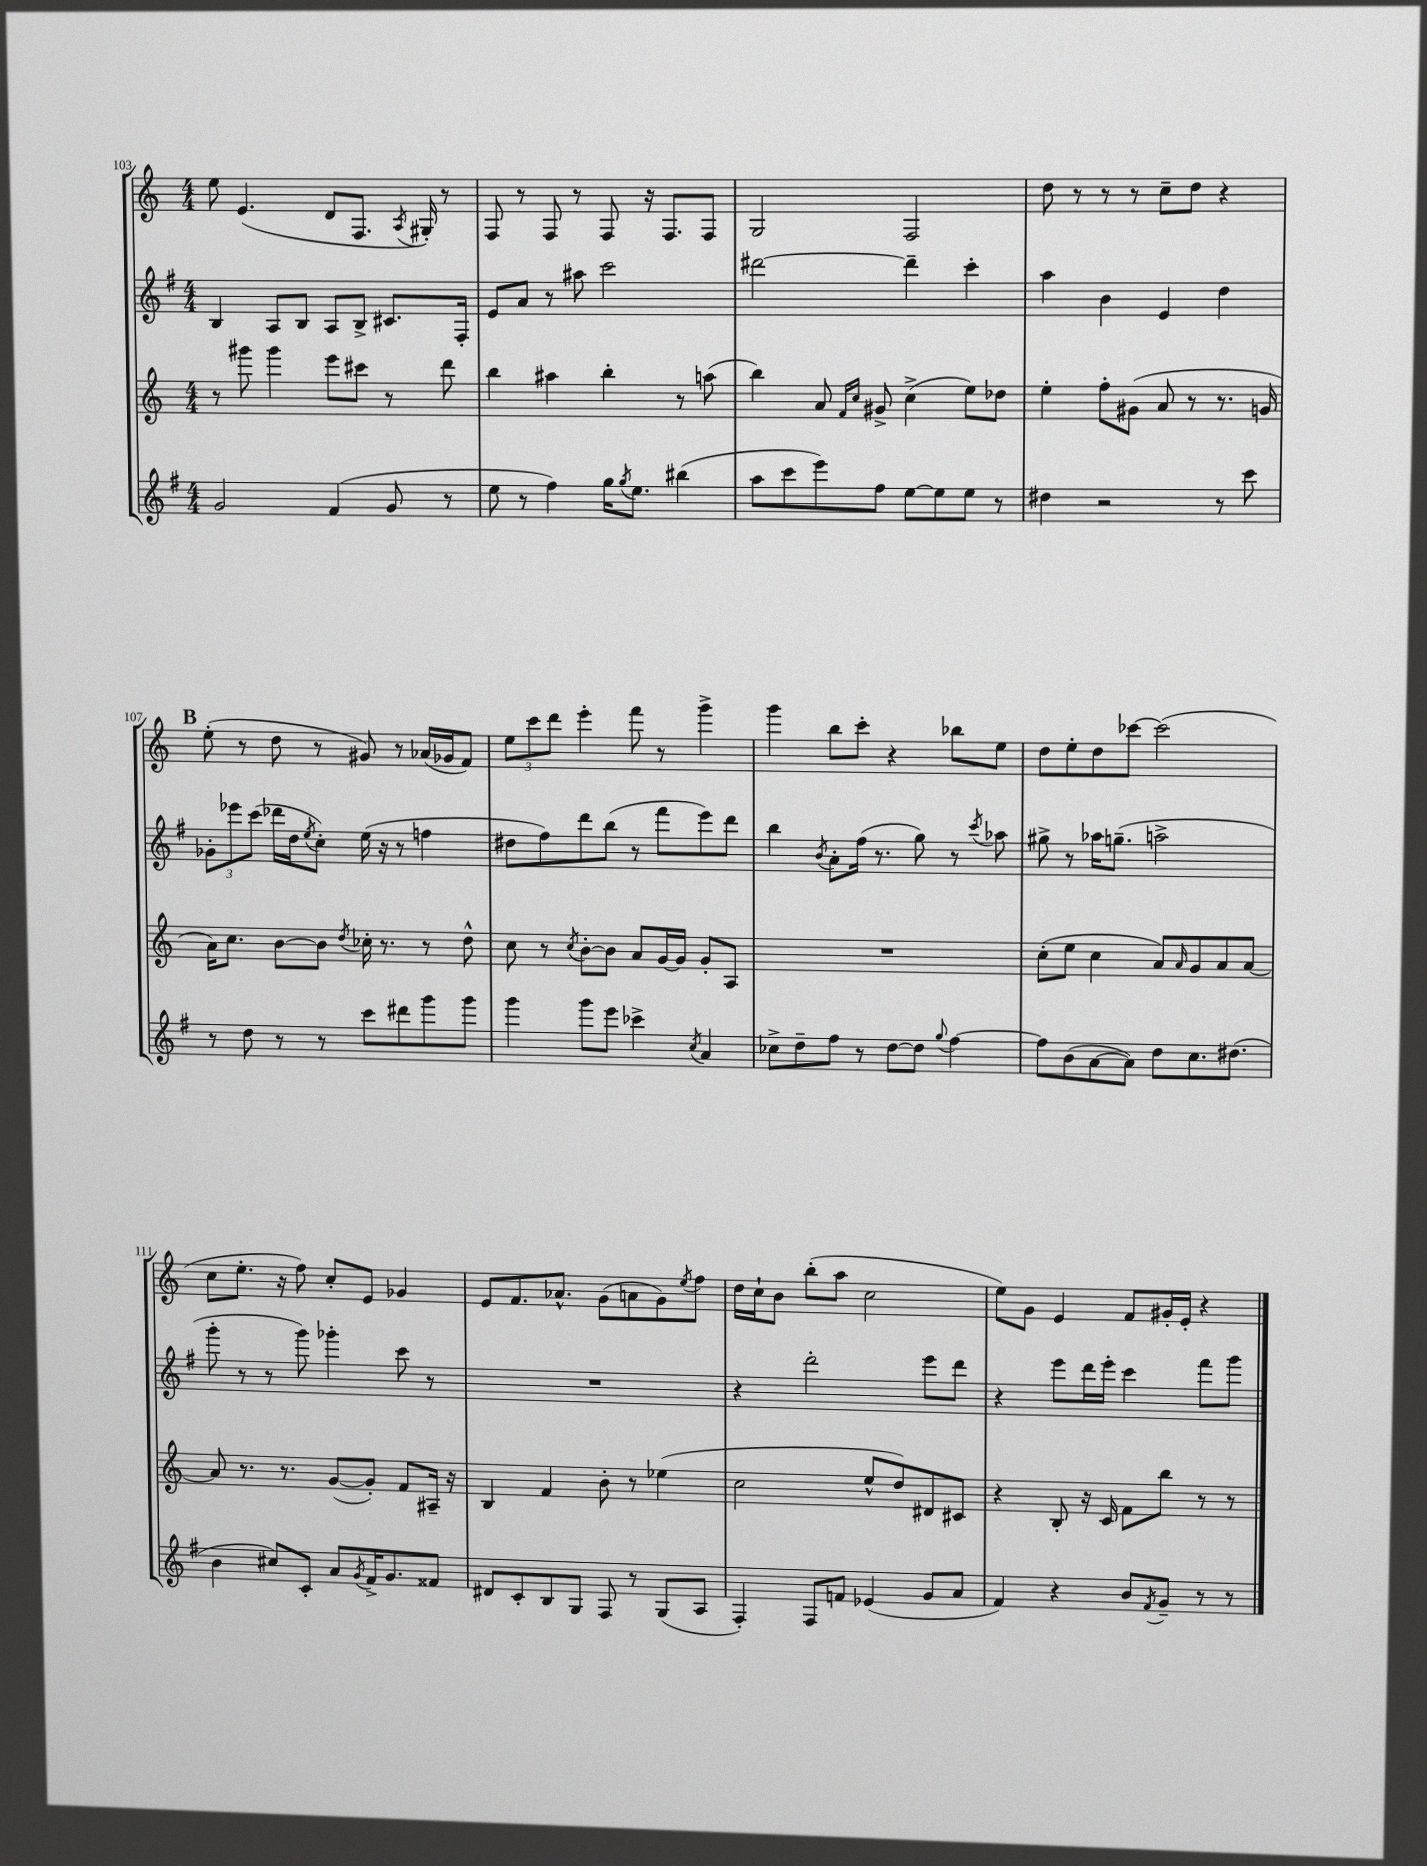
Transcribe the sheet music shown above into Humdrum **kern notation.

**kern	**kern	**kern	**kern
*staff4	*staff3	*staff2	*staff1
*clefG2	*clefG2	*clefG2	*clefG2
*k[f#]	*k[]	*k[f#]	*k[]
*M4/4	*M4/4	*M4/4	*M4/4
2g	8r	4B	8ee
.	8ggg#	.	(4.e
.	4ggg#	8A	.
.	.	8B	.
(4f#	8eee	8A	8d
.	8ccc#	8B^	8.F
8g	8r	8.c#	.
.	.	.	8qA
.	.	.	16G#')
8r	8ddd	.	8r
.	.	16F#'	.
=	=	=	=
8ee	4bb	8e	8F
8r	.	8a	8r
4ff#)	4aa#	8r	8F
.	.	8aa#	8r
16gg	4bb'	2ccc	8F
8qgg	.	.	.
8.ee	.	.	.
.	.	.	16r
.	.	.	8.F
(4bb#	8r	.	.
.	(8aa	.	8F
=	=	=	=
8aa	4bb)	[2ddd#	2G
8ccc	.	.	.
8eee)	8a	.	.
.	16qqf	.	.
.	16qqcc	.	.
8ff#	8g#^	.	.
[8ee	(4cc^	4ddd#~]	2F
8ee]	.	.	.
8ee	8ee)	4ccc'	.
8r	8dd-	.	.
=	=	=	=
4dd#	4ee'	4aa	8dd
.	.	.	8r
2r	8ff'	4b	8r
.	(8g#	.	8r
.	8a	4e	8cc~
.	8r	.	8dd
8r	8.r	4dd	4r
8ccc	.	.	.
.	16g	.	.
=	=	=	=
8r	16a)	12g-'	(8ee'
.	8.cc	.	.
.	.	12eee-	.
8dd	.	.	8r
.	.	(12ccc	.
8r	[8b	16ddd-	8dd
.	.	16dd	.
.	.	8qee	.
8r	8b]	8cc')	8r
.	8qdd	.	.
8ccc	16cc-'	(16ee	8g#)
.	8.r	16r	.
8ddd#	.	8r	8r
8ggg	8r	4ff	(16a-
.	.	.	16g-
8ggg	8dd^^	.	8f)
=	=	=	=
4ggg	8cc	8dd#	12ee
.	.	.	12ccc
.	8r	8ff#)	.
.	.	.	12ddd
.	8qcc	.	.
8ggg	[8b'	8ddd	4eee'
8eee	8b]	(8bb	.
4ccc-^	8a	8r	8fff
.	[16g	8fff#	8r
.	16g]	.	.
8qcc	.	.	.
4a	8g'	8eee)	4ggg^
.	8A	8ddd	.
=	=	=	=
8cc-^	1r	4bb	4ggg
8dd~	.	.	.
.	.	8qb	.
8ff#	.	8a'	8bb
8r	.	(16ff#	8ccc'
.	.	8.r	.
[8dd	.	.	4r
8dd]	.	8gg)	.
8qqgg	.	.	.
[4ff#	.	8r	8bb-
.	.	8qccc	.
.	.	8aa-	8ee
=	=	=	=
8ff#]	(8cc'	8gg#^	8dd
(8b	8ee	8r	8ee'
[8a	4cc	16aa-	8dd
.	.	(8.gg~	.
8a])	.	.	[8ccc-
8dd	8a)	2aa^	(2ccc-]
.	16qqa	.	.
8.cc	8g	.	.
.	8a	.	.
(8.dd#	.	.	.
.	[8a	.	.
=	=	=	=
4b	8a]	8ggg'	8cc
.	8.r	8r	8.ee'
8cc#)	.	8r	.
.	8.r	.	16r
8c'	.	8ggg)	8ff)
8a	([8g	4ggg-'	8cc'
8qg	.	.	.
16f#^	8g'])	.	8e
8.g	.	.	.
.	8f	8ccc	4g-
8f##	16A#~	8r	.
.	16r	.	.
=	=	=	=
8d#	4B	1r	8e
8c'	.	.	8.f
8B	4f	.	.
.	.	.	8.a-^^
8G	.	.	.
8F#	8b'	.	(8g
8r	8r	.	8a
(8G	(4ee-	.	8g)
.	.	.	8qee
8A	.	.	8ff
=	=	=	=
4F#')	2cc	4r	16dd
.	.	.	16cc`
.	.	.	8b
8F#	.	2ddd'	(8bb'
8f	.	.	8aa
(4e-	8ee^^	.	2cc
.	8dd)	.	.
8g	8d#	8eee	.
8a	8c#	8ddd	.
=	=	=	=
4f#)	4r	4r	8ee)
.	.	.	8g
4r	8B'	8eee	4e
.	16r	16ddd	.
.	16c	16eee'	.
8b	8f	4ccc	8f
8qf#	.	.	.
8g~	8bb	.	16g#'
.	.	.	16e'
8r	8r	8fff#	4r
8r	8r	8ggg	.
==	==	==	==
*-	*-	*-	*-
